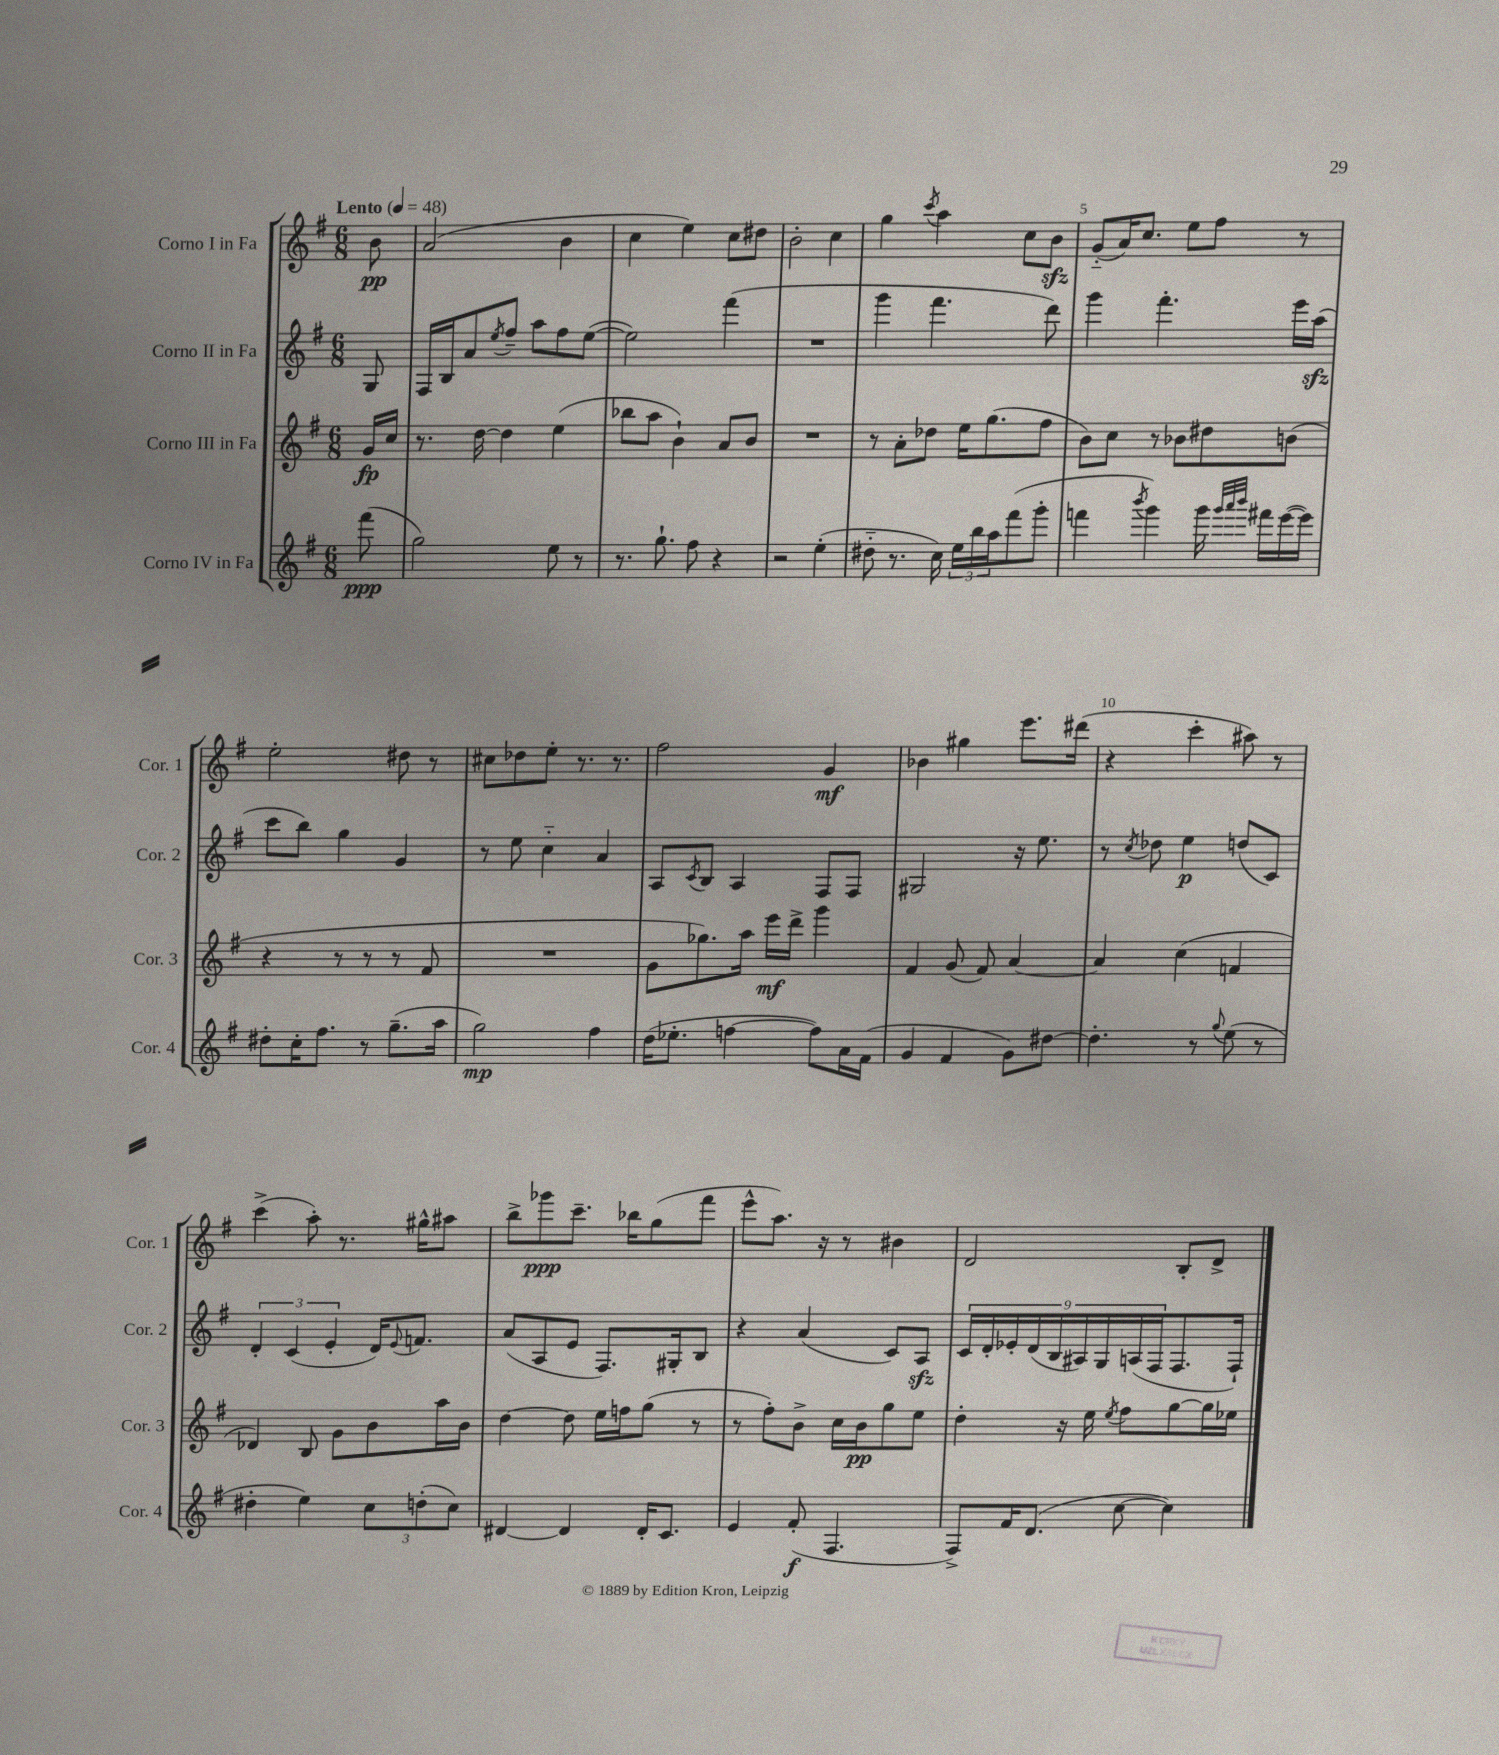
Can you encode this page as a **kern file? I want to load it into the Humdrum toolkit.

**kern	**kern	**kern	**kern
*staff4	*staff3	*staff2	*staff1
*clefG2	*clefG2	*clefG2	*clefG2
*k[f#]	*k[f#]	*k[f#]	*k[f#]
*M6/8	*M6/8	*M6/8	*M6/8
*MM48	*MM48	*MM48	*MM48
(8fff#\	16g/LL	8G/	8b\
.	16cc/JJ	.	.
=	=	=	=
2gg\)	8.r	16F#/LL	(2a/
.	.	16B/J	.
.	.	8a/	.
.	[16dd\	.	.
.	.	8qee/	.
.	4dd\]	8ff#~/J	.
.	.	8aa\L	.
8ee\	(4ee\	8ff#\	4b\
8r	.	([8ee\J	.
=	=	=	=
8.r	8bb-\L	2ee\])	4cc\
.	8aa\J	.	.
8.gg`\	.	.	.
.	4b`\)	.	4ee\)
8ff#\	.	.	.
4r	8a/L	(4fff#\	8cc\L
.	8b/J	.	8dd#\J
=	=	=	=
2r	2.r	2.r	2b'\
(4ee'\	.	.	4cc\
=	=	=	=
8dd#'~\	8r	4ggg\	4gg\
8.r	8a'\L	.	.
.	.	.	8qccc/
.	8dd-\J	4.fff#\	4aa\
16cc\)	.	.	.
24ee\LL	16ee\LK	.	.
24bb\	.	.	.
.	(8.gg\	.	.
24aa\J	.	.	.
(8fff#\	.	.	8cc\L
8ggg'\J	8ff#\J	8ddd\)	8b\J
=	=	=	=
4fff\	8b\L)	4ggg\	(8g'~/L
.	8cc\J	.	16a/K)
.	.	.	8.cc/J
8qbbb/	.	.	.
4ggg\)	8r	4.fff#'\	.
.	8b-\L	.	8ee\L
16ggg\	8dd#\	.	8ff#\J
32qqggg/LLL	.	.	.
32qqaaa/	.	.	.
32qqbbb/JJJ	.	.	.
16fff#\LL	.	.	.
([16eee\	(8b\J	16eee\LL	8r
16eee\]JJ)	.	(16aa\JJ	.
=	=	=	=
8dd#'\L	4r	8ccc\L	2ee'\
16cc'\K	.	8bb\J)	.
8.ff#\J	.	.	.
.	8r	4gg\	.
8r	8r	.	.
(8.gg~\L	8r	4g/	8dd#\
.	8f#/	.	8r
16aa\Jk	.	.	.
=	=	=	=
2gg\)	2.r	8r	8cc#\L
.	.	8ee\	8dd-\
.	.	4cc'~\	8ee'\J
.	.	.	8.r
4ff#\	.	4a/	.
.	.	.	8.r
=	=	=	=
(16dd\LK	8g\L	8A/L	2ff#\
8.ee-'\J	.	.	.
.	.	8qc/	.
.	8.gg-\)	8B/J	.
[4ff\	.	4A/	.
.	16aa\Jk	.	.
.	16eee\LL	.	.
.	16ddd^\JJ	.	.
8ff\]L)	4ggg\	8F#/L	4g/
16a\L	.	8F#/J	.
(16f#\JJ	.	.	.
=	=	=	=
4g/	4f#/	2G#/	4b-\
4f#/	(8g/	.	4gg#\
.	8f#/)	.	.
8g\L)	[4a/	16r	8.eee\L
.	.	8.ee\	.
[8dd#\J	.	.	.
.	.	.	(16ddd#\Jk
=	=	=	=
4.dd#'\]	4a/]	8r	4r
.	.	8qcc/	.
.	.	8dd-\	.
.	(4cc\	4ee\	4ccc'\
8r	.	.	.
8qqgg/	.	.	.
(8ee\	4f/	(8dd/L	8aa#\)
8r	.	8c/J)	8r
=	=	=	=
4dd#'\	4d-/)	6d'/	(4ccc^\
.	.	(6c/	.
4ee\)	8B/	.	8aa'\)
.	.	6e'/	.
.	8g\L	.	8.r
12cc\L	8b\	16d/LK)	.
.	.	8qqe/	.
.	.	8.f/J	16gg#^^\LK
(12dd'\	.	.	.
.	16aa\L	.	8aa#\J
12cc\J)	.	.	.
.	16b\JJ	.	.
=	=	=	=
[4d#/	[4dd\	(8a/L	8bb^\L
.	.	8A/	8ggg-\
4d#/]	8dd\]	8e/J	8.ccc~\J
.	16ee\LL	8.F#/L)	.
.	16ff\J	.	16bb-\LK
16d#'/LK	(8gg\J	.	(8gg\
8.c/J	.	16G#'/k	.
.	8r	8B/J	8fff#\J
=	=	=	=
4e/	8r	4r	8eee^^\L
.	8ff#'\L)	.	8.aa\J)
(8f#'/	8b^\J	(4a/	.
.	.	.	16r
4.F#/	16cc\LL	.	8r
.	16b\J	.	.
.	8gg\	8c/L)	4b#\
.	8ee\J	8A/J	.
=	=	=	=
8F#^/L)	4dd'\	18c/LL	2d/
.	.	18d'/	.
.	.	18e-'/	.
16f#/K	.	.	.
.	.	(18d/	.
(8.d/J	.	.	.
.	.	18B/	.
.	16r	.	.
.	.	18A#/)	.
.	16ee\	.	.
.	.	18G/	.
.	8qee/	.	.
[8cc\	8ff#\L	.	.
.	.	(18A/	.
.	.	18F#/J	.
4cc\])	[8gg\	8.F#/	8B'/L
.	16gg\]L	.	8d^/J
.	16ee-\JJ	16F#`/Jk)	.
==	==	==	==
*-	*-	*-	*-
